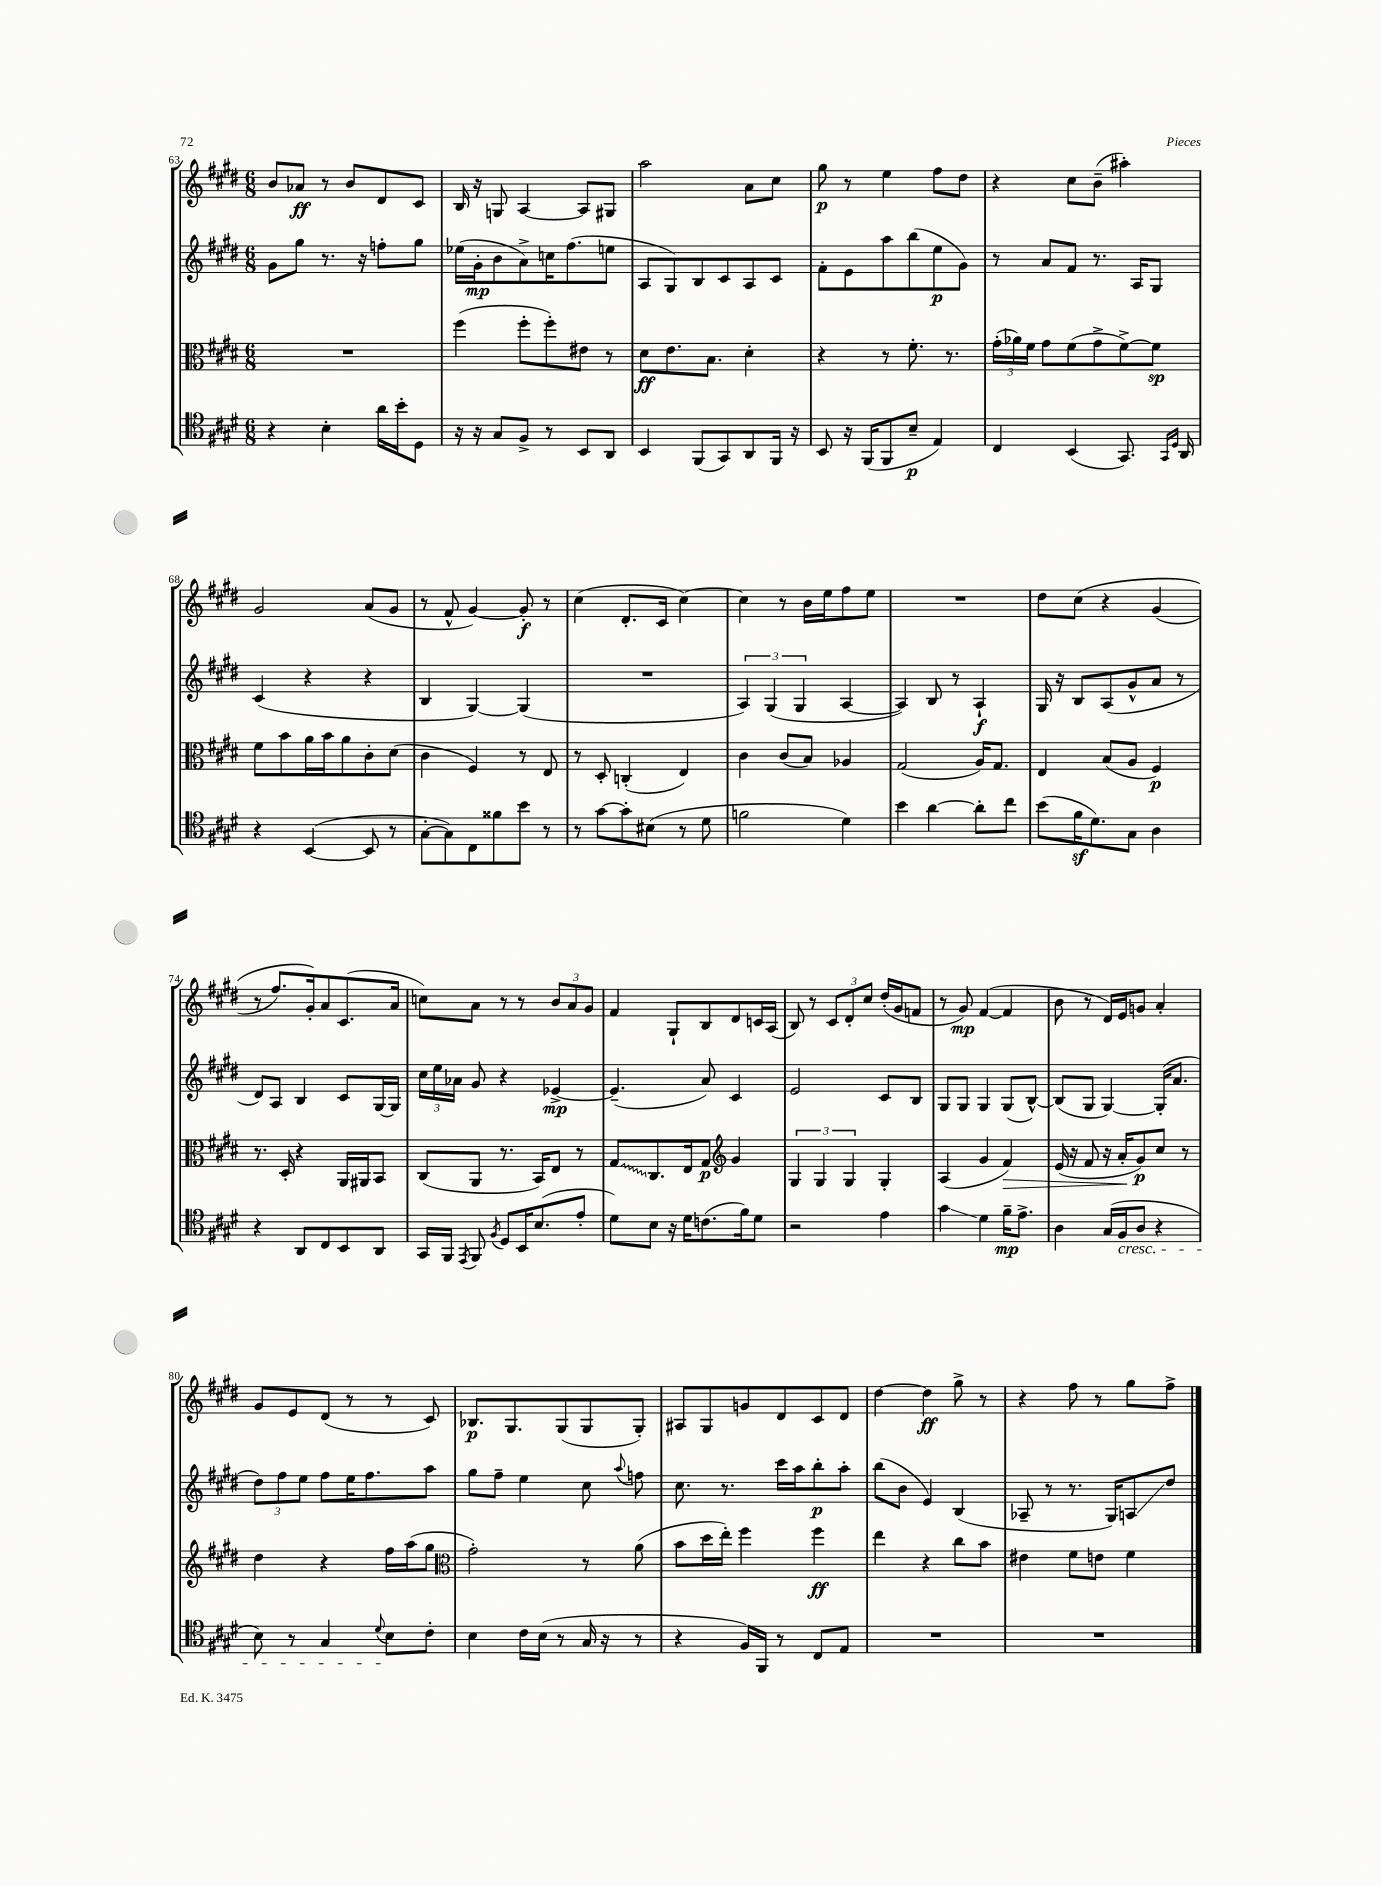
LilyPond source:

<<
\new StaffGroup <<
\new Staff = "s0" {
    \clef treble \key e \major \numericTimeSignature \time 6/8
    \autoBeamOff b'8[ aes'8]\ff r8 b'8[ dis'8 cis'8] |
    b16 r16 g8 a4~ a8[ gis8] |
    a''2 a'8[ cis''8] |
    gis''8\p r8 e''4 fis''8[ dis''8] |
    r4 cis''8[ b'8]--( ais''4-.) |
    gis'2 a'8[( gis'8] |
    r8 fis'8-^ gis'4~) gis'8-.\f r8 |
    cis''4( dis'8.[-. cis'16] cis''4~) |
    cis''4 r8 b'16[ e''16 fis''8 e''8] |
    R2. |
    dis''8[ cis''8]\( r4 gis'4( |
    r8 fis''8.[) gis'16-.\) a'8 cis'8.( a'16] |
    c''8[) a'8] r8 r8 \tuplet 3/2 { b'8[ a'8 gis'8] } |
    fis'4 gis8[-! b8 dis'8 c'16 a16]( |
    b8) r8 \tuplet 3/2 { cis'8[ dis'8-. cis''8] } dis''16[-.( gis'16 f'8] |
    r8 gis'8\mp) fis'4~( fis'4 |
    b'8 r8 dis'16[) e'16 g'8] a'4-. |
    gis'8[ e'8 dis'8]( r8 r8 cis'8) |
    bes8.[\p gis8. gis8( gis8 gis8]-.) |
    ais8[ gis8 g'8 dis'8 cis'8 dis'8] |
    dis''4~ dis''4\ff gis''8-> r8 |
    r4 fis''8 r8 gis''8[ fis''8]-> \bar "|." |
}
\new Staff = "s1" {
    \clef treble \key e \major \numericTimeSignature \time 6/8
    \autoBeamOff gis'8[ gis''8] r8. r16 f''8[-. gis''8] |
    ees''16[( gis'16-.\mp b'8 a'8->) c''16 fis''8.( e''8] |
    a8[ gis8) b8 cis'8 a8 cis'8] |
    fis'8[-. e'8 a''8 b''8( e''8\p gis'8]) |
    r8 a'8[ fis'8] r8. a16[ gis8] |
    cis'4( r4 r4 |
    b4 gis4~) gis4( |
    R2. |
    \tuplet 3/2 { a4) gis4( gis4 } a4~ |
    a4) b8 r8 a4-!\f |
    gis16 r16 b8[ a8( gis'8-^ a'8] r8 |
    dis'8[) a8] b4 cis'8[ gis16~ gis16] |
    \tuplet 3/2 { cis''16[ e''16 aes'16] } gis'8 r4 ees'4~->\mp |
    ees'4.--( a'8) cis'4 |
    e'2 cis'8[ b8] |
    gis8[ gis8] gis4 gis8[( b8]~-^) |
    b8[( gis8] gis4~) gis16[-.( a'8.] |
    \tuplet 3/2 { dis''8[) fis''8 e''8] } fis''8[ e''16 fis''8. a''8] |
    gis''8[ fis''8]-- e''4 cis''8 \appoggiatura { a''8 } f''8 |
    cis''8. r8. cis'''16[ a''16 b''8-.\p a''8]-. |
    b''8[( b'8] e'4) b4( |
    aes8-- r8 r8. gis16[) a8\glissando dis''8] \bar "|." |
}
\new Staff = "s2" {
    \clef alto \key e \major \numericTimeSignature \time 6/8
    \autoBeamOff R2. |
    fis''4( fis''8[-. fis''8-.) eis'8] r8 |
    dis'8[\ff e'8. b8.] dis'4-. |
    r4 r8 fis'8.-. r8. |
    \tuplet 3/2 { gis'16[-.( aes'16) fis'16] } gis'8[ fis'8( gis'8-> fis'8~->) fis'8]\sp |
    fis'8[ b'8 a'16 b'16 a'8 cis'8-. dis'8]( |
    cis'4 fis4) r8 e8 |
    r8 dis8-. c4-.( e4) |
    cis'4 cis'8[( b8]) aes4 |
    gis2( a16[) gis8.] |
    e4 b8[( a8] fis4\p) |
    r8. dis16-. r4 a,16[ ais,16 b,8] |
    cis8[( a,8] r8. b,16[) e8] r8 |
    \once \override Glissando.style = #'zigzag gis8[\glissando cis8. e16 gis8]\p \clef treble gis'4 |
    \tuplet 3/2 { gis4 gis4 gis4 } gis4-. |
    a4( gis'4 fis'4\>) |
    e'16( r16 fis'8 r16 a'16[-.\! gis'8\p) cis''8] r8 |
    dis''4 r4 fis''16[ a''16( gis''8] |
    \clef alto gis'2-.) r8 a'8( |
    b'8[ dis''16 e''16]-.) fis''4 fis''4\ff |
    e''4 r4 cis''8[ b'8] |
    eis'4 fis'8[ e'8] fis'4 \bar "|." |
}
\new Staff = "s3" {
    \clef tenor \key e \major \numericTimeSignature \time 6/8
    \autoBeamOff r4 b4-. a'16[ b'16-. dis8] |
    r16 r16 gis8[ fis8]-> r8 b,8[ a,8] |
    b,4 fis,8[( gis,8) a,8 fis,16] r16 |
    b,8 r16 fis,16[( fis,8 b8]--\p e4) |
    cis4 b,4( gis,8.) \grace { gis,16[ dis16] } a,16 |
    r4 b,4~( b,8 r8 |
    gis8[~-. gis8) cis8 fisis'8 b'8] r8 |
    r8 gis'8[~ gis'8-. bis8]( r8 dis'8 |
    f'2 dis'4) |
    b'4 a'4~ a'8[-. cis''8] |
    b'8[( fis'16\sf dis'8.) gis8] a4 |
    r4 a,8[ cis8 b,8 a,8] |
    gis,16[ fis,16] \acciaccatura { e,8 } fis,8 \acciaccatura { fis8 } dis8[ b,16 b8.( e'8]-. |
    dis'8[) b8] r16 dis'16[ c'8.( fis'16) dis'8] |
    r2 e'4 |
    gis'4\glissando dis'4 fis'16[--\mp e'8.]-> |
    a4 gis16[( fis16\cresc a8] r4 |
    b8) r8 gis4 \appoggiatura { dis'8 } b8[\! cis'8]-. |
    b4 cis'16[ b16]( r8 gis16 r16 r8 |
    r4 fis16[) fis,16] r8 cis8[ e8] |
    R2. |
    R2. \bar "|." |
}
>>
>>
\layout { \context { \Score currentBarNumber = #63 } }
